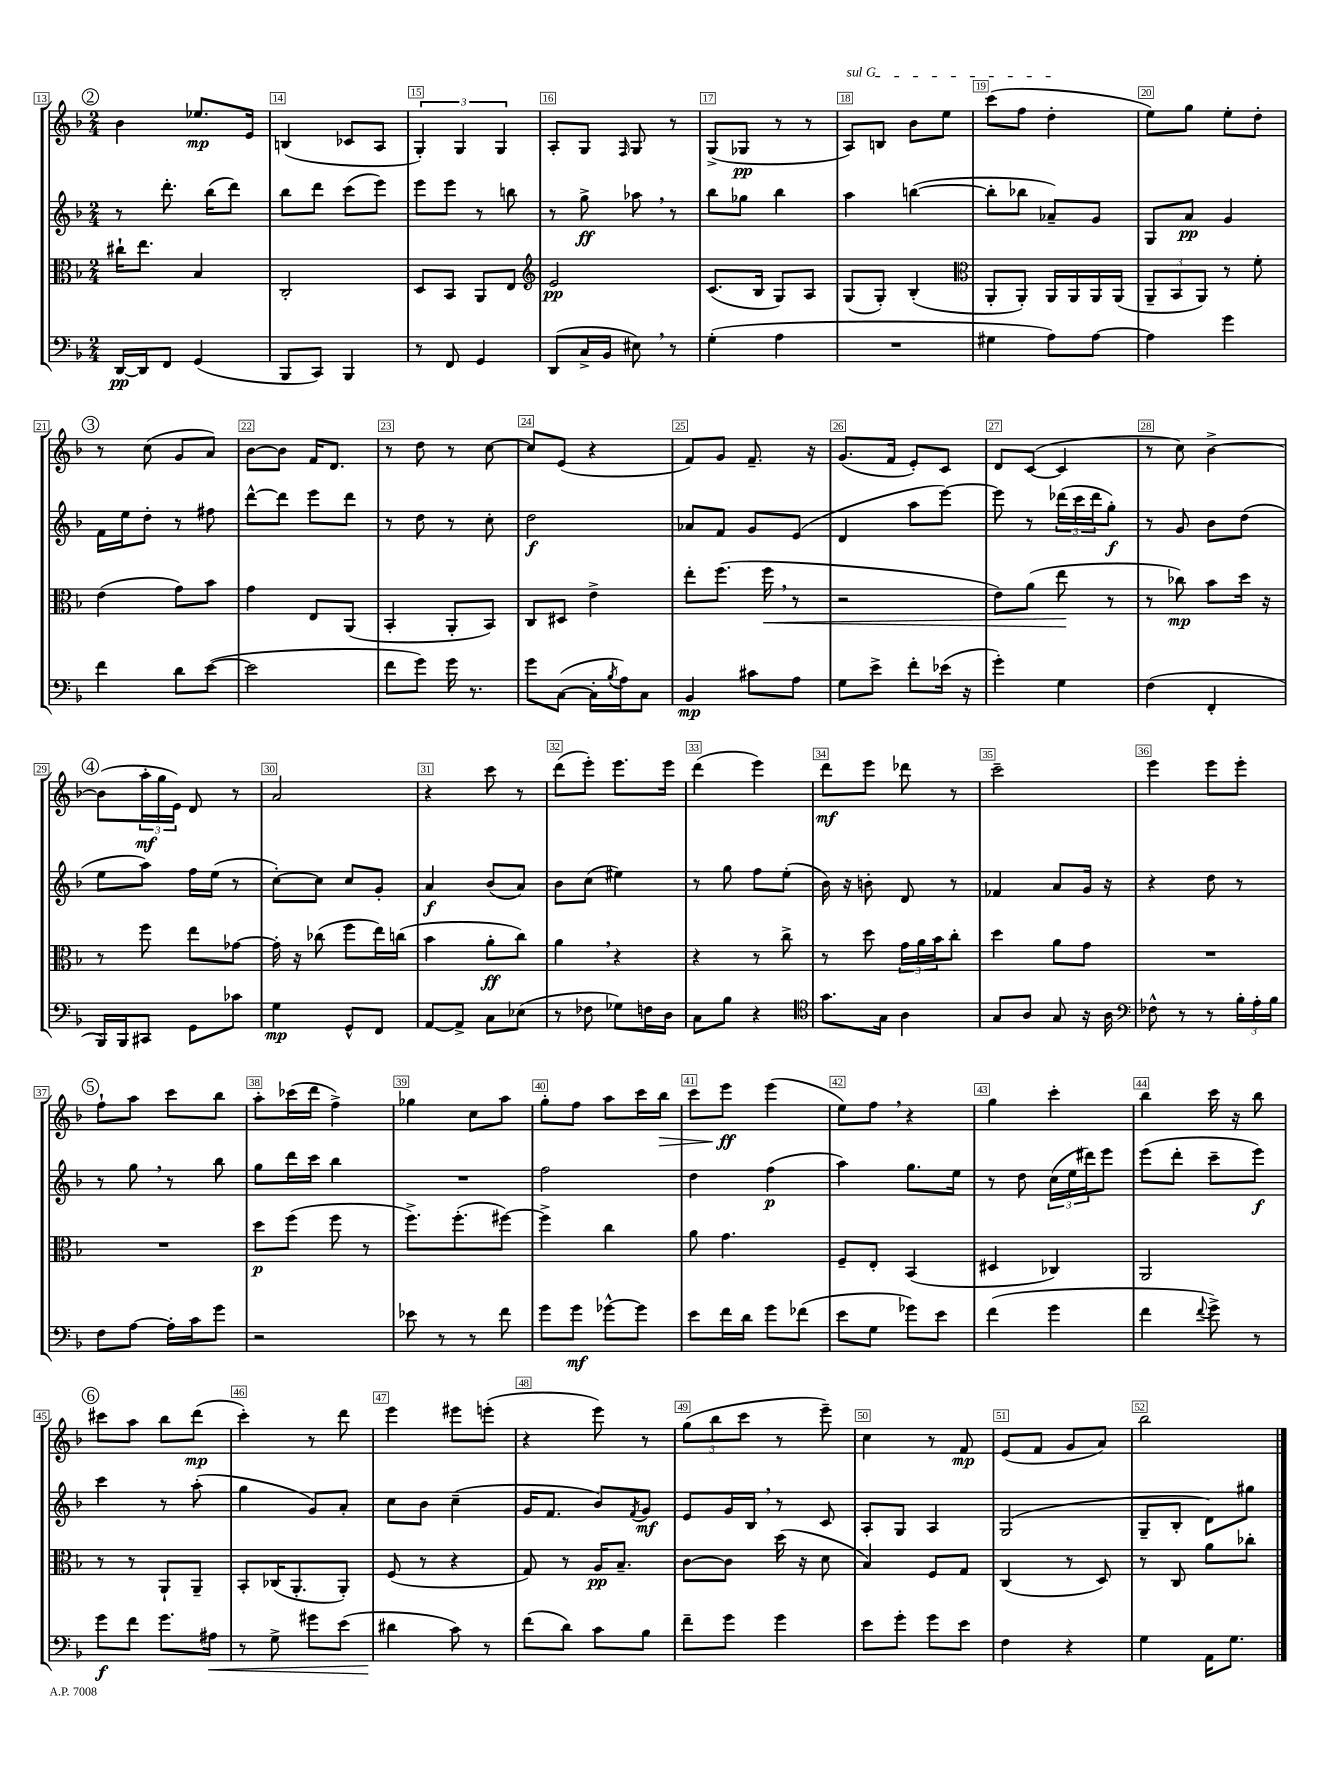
<<
\new StaffGroup <<
\new Staff = "s0" {
    \clef treble \key f \major \numericTimeSignature \time 2/4
    \mark \markup { \circle "2" } bes'4 ees''8.\mp e'16 |
    b4( ces'8 a8 |
    \tuplet 3/2 { g4-.) g4 g4 } |
    a8-. g8 \grace { f16 } g8 r8 |
    g8->( ges8\pp r8 r8 |
    \once \override TextSpanner.bound-details.left.text = \markup { \italic "sul G" } a8\startTextSpan) b8 bes'8 e''8 |
    c'''8( f''8 d''4-.\stopTextSpan |
    e''8) g''8 e''8-. d''8-. |
    \mark \markup { \circle "3" } r8 c''8( g'8 a'8) |
    bes'8~ bes'8 f'16 d'8. |
    r8 d''8 r8 c''8~ |
    c''8 e'8( r4 |
    f'8) g'8 f'8.-- r16 |
    g'8.( f'16 e'8-.) c'8 |
    d'8 c'8~( c'4 |
    r8 c''8) bes'4~-> |
    \mark \markup { \circle "4" } bes'8( \tuplet 3/2 { a''16-.\mf g''16 e'16) } d'8 r8 |
    a'2 |
    r4 c'''8 r8 |
    d'''8( e'''8-.) e'''8. e'''16 |
    d'''4( e'''4) |
    d'''8\mf e'''8 des'''8 r8 |
    c'''2-- |
    e'''4 e'''8 e'''8-. |
    \mark \markup { \circle "5" } f''8-! a''8 c'''8 bes''8 |
    a''8-. ces'''16( d'''16 f''4->) |
    ges''4 c''8 a''8 |
    g''8-. f''8 a''8 c'''16 bes''16\> |
    c'''8 e'''8\ff\! e'''4( |
    e''8) f''8 \breathe r4 |
    g''4 c'''4-. |
    bes''4 c'''16 r16 bes''8 |
    \mark \markup { \circle "6" } cis'''8 a''8 bes''8 d'''8\mp( |
    c'''4-.) r8 d'''8 |
    e'''4 eis'''8 e'''8-.( |
    r4 e'''8) r8 |
    \tuplet 3/2 { g''8( bes''8 c'''8 } r8 e'''8--) |
    c''4 r8 f'8\mp |
    e'8( f'8 g'8 a'8) |
    bes''2 \bar "|." |
}
\new Staff = "s1" {
    \clef treble \key f \major \numericTimeSignature \time 2/4
    \mark \markup { \circle "2" } r8 d'''8.-. bes''16( d'''8) |
    bes''8 d'''8 c'''8( e'''8) |
    e'''8 e'''8 r8 b''8 |
    r8 g''8->\ff aes''8 \breathe r8 |
    bes''8 ges''8 bes''4 |
    a''4 b''4~( |
    b''8-. bes''8 aes'8--) g'8 |
    g8 a'8\pp g'4 |
    \mark \markup { \circle "3" } f'16 e''16 d''8-. r8 fis''8 |
    d'''8~-^ d'''8 e'''8 d'''8 |
    r8 d''8 r8 c''8-. |
    d''2\f |
    aes'8 f'8 g'8 e'8( |
    d'4 a''8 e'''8~) |
    e'''8 r8 \tuplet 3/2 { des'''16( c'''16 des'''16 } g''8-.\f) |
    r8 g'8 bes'8 d''8( |
    \mark \markup { \circle "4" } e''8 a''8) f''16 e''16( r8 |
    c''8~-.) c''8 c''8 g'8-. |
    a'4\f bes'8( a'8) |
    bes'8 c''8( eis''4) |
    r8 g''8 f''8 e''8-.( |
    bes'16) r16 b'8-. d'8 r8 |
    fes'4 a'8 g'16 r16 |
    r4 d''8 r8 |
    \mark \markup { \circle "5" } r8 g''8 \breathe r8 bes''8 |
    g''8 d'''16 c'''16 bes''4 |
    R2 |
    f''2 |
    d''4 f''4\p( |
    a''4) g''8. e''16 |
    r8 d''8 \tuplet 3/2 { c''16( e''16 dis'''16) } e'''8 |
    e'''8( d'''8-. c'''8-- e'''8\f) |
    \mark \markup { \circle "6" } c'''4 r8 a''8-.( |
    g''4 g'8) a'8-. |
    c''8 bes'8 c''4--( |
    g'16 f'8. bes'8) \acciaccatura { f'8 } g'8\mf |
    e'8 g'16 bes16 \breathe r8 c'8 |
    a8-. g8 a4 |
    g2( |
    g8-- bes8-. d'8) gis''8 \bar "|." |
}
\new Staff = "s2" {
    \clef alto \key f \major \numericTimeSignature \time 2/4
    \mark \markup { \circle "2" } cis''16-! e''8. bes4 |
    c2-. |
    d8 bes,8 a,8 e8 |
    \clef treble e'2\pp |
    c'8.( bes16 g8) a8 |
    g8( g8-.) bes4-.( |
    \clef alto a,8-. a,8-.) a,16 a,16 a,16 a,16( |
    \tuplet 3/2 { a,8-- bes,8 a,8) } r8 f'8-. |
    \mark \markup { \circle "3" } e'4( g'8) bes'8 |
    g'4 e8 a,8( |
    bes,4-. a,8-. bes,8) |
    c8 dis8 e'4-> |
    e''8-. f''8.( f''16\< \breathe r8 |
    r2 |
    e'8) a'8( e''8\! r8 |
    r8 ces''8\mp) bes'8 d''16 r16 |
    \mark \markup { \circle "4" } r8 f''8 e''8 ges'8~ |
    ges'16-. r16 ces''8( f''8 e''16) c''16( |
    bes'4 a'8-.\ff c''8) |
    a'4 \breathe r4 |
    r4 r8 c''8-> |
    r8 d''8 \tuplet 3/2 { g'16 a'16 bes'16 } c''8-. |
    d''4 a'8 g'8 |
    R2 |
    \mark \markup { \circle "5" } R2 |
    d''8\p f''8( f''8 r8 |
    f''8.->) f''8.-.( fis''8~) |
    fis''4-> c''4 |
    a'8 g'4. |
    f8-- e8-. bes,4( |
    dis4 ces4) |
    a,2 |
    \mark \markup { \circle "6" } r8 r8 a,8-! a,8-- |
    bes,8-. ces16( a,8.-. a,8-.) |
    f8( r8 r4 |
    g8) r8 a16\pp bes8.-- |
    c'8~ c'8 d''16( r16 d'8 |
    bes4) f8 g8 |
    c4( r8 d8) |
    r8 c8 a'8 ces''8-. \bar "|." |
}
\new Staff = "s3" {
    \clef bass \key f \major \numericTimeSignature \time 2/4
    \mark \markup { \circle "2" } d,16~\pp d,16 f,8 g,4( |
    bes,,8 c,8) bes,,4 |
    r8 f,8 g,4 |
    d,8( c16-> bes,16 eis8) \breathe r8 |
    g4-.( a4 |
    R2 |
    gis4 a8) a8~ |
    a4 g'4 |
    \mark \markup { \circle "3" } f'4 d'8 e'8~( |
    e'2 |
    f'8 g'8) g'16 r8. |
    g'8 c8~( c16-. \acciaccatura { bes8 } a16) c8 |
    bes,4\mp cis'8 a8 |
    g8 e'8-> f'8-. ees'16( r16 |
    g'4-.) g4 |
    f4( f,4-. |
    \mark \markup { \circle "4" } bes,,16) bes,,16 cis,8 g,8 ces'8 |
    g4\mp g,8-^ f,8 |
    a,8~ a,8-> c8 ees8( |
    r8 fes8 ges8) f16 d16 |
    c8 bes8 r4 |
    \clef tenor g'8. g16 a4 |
    g8 a8 g8 r16 a16 |
    \clef bass fes8-^ r8 r8 \tuplet 3/2 { bes16-. a16-. bes16 } |
    \mark \markup { \circle "5" } f8 a8~ a16-. c'16 g'8 |
    r2 |
    ees'8 r8 r8 f'8 |
    g'8 g'8\mf ges'8~-^ ges'8 |
    e'8 f'16 d'16 g'8 fes'8( |
    e'8 g8 ges'8) e'8 |
    f'4( g'4 |
    f'4 \appoggiatura { f'8 } g'8->) r8 |
    \mark \markup { \circle "6" } g'8\f f'8 g'8. ais16\< |
    r8 g8-> gis'8 e'8( |
    dis'4\! c'8) r8 |
    f'8( d'8) c'8 bes8 |
    f'8-- g'8 g'4 |
    e'8 g'8-. g'8 e'8 |
    f4 r4 |
    g4 a,16 g8. \bar "|." |
}
>>
>>
\layout { \context { \Score currentBarNumber = #13 \override BarNumber.break-visibility = ##(#f #t #t) barNumberVisibility = #all-bar-numbers-visible \override BarNumber.stencil = #(make-stencil-boxer 0.1 0.3 ly:text-interface::print) } }
